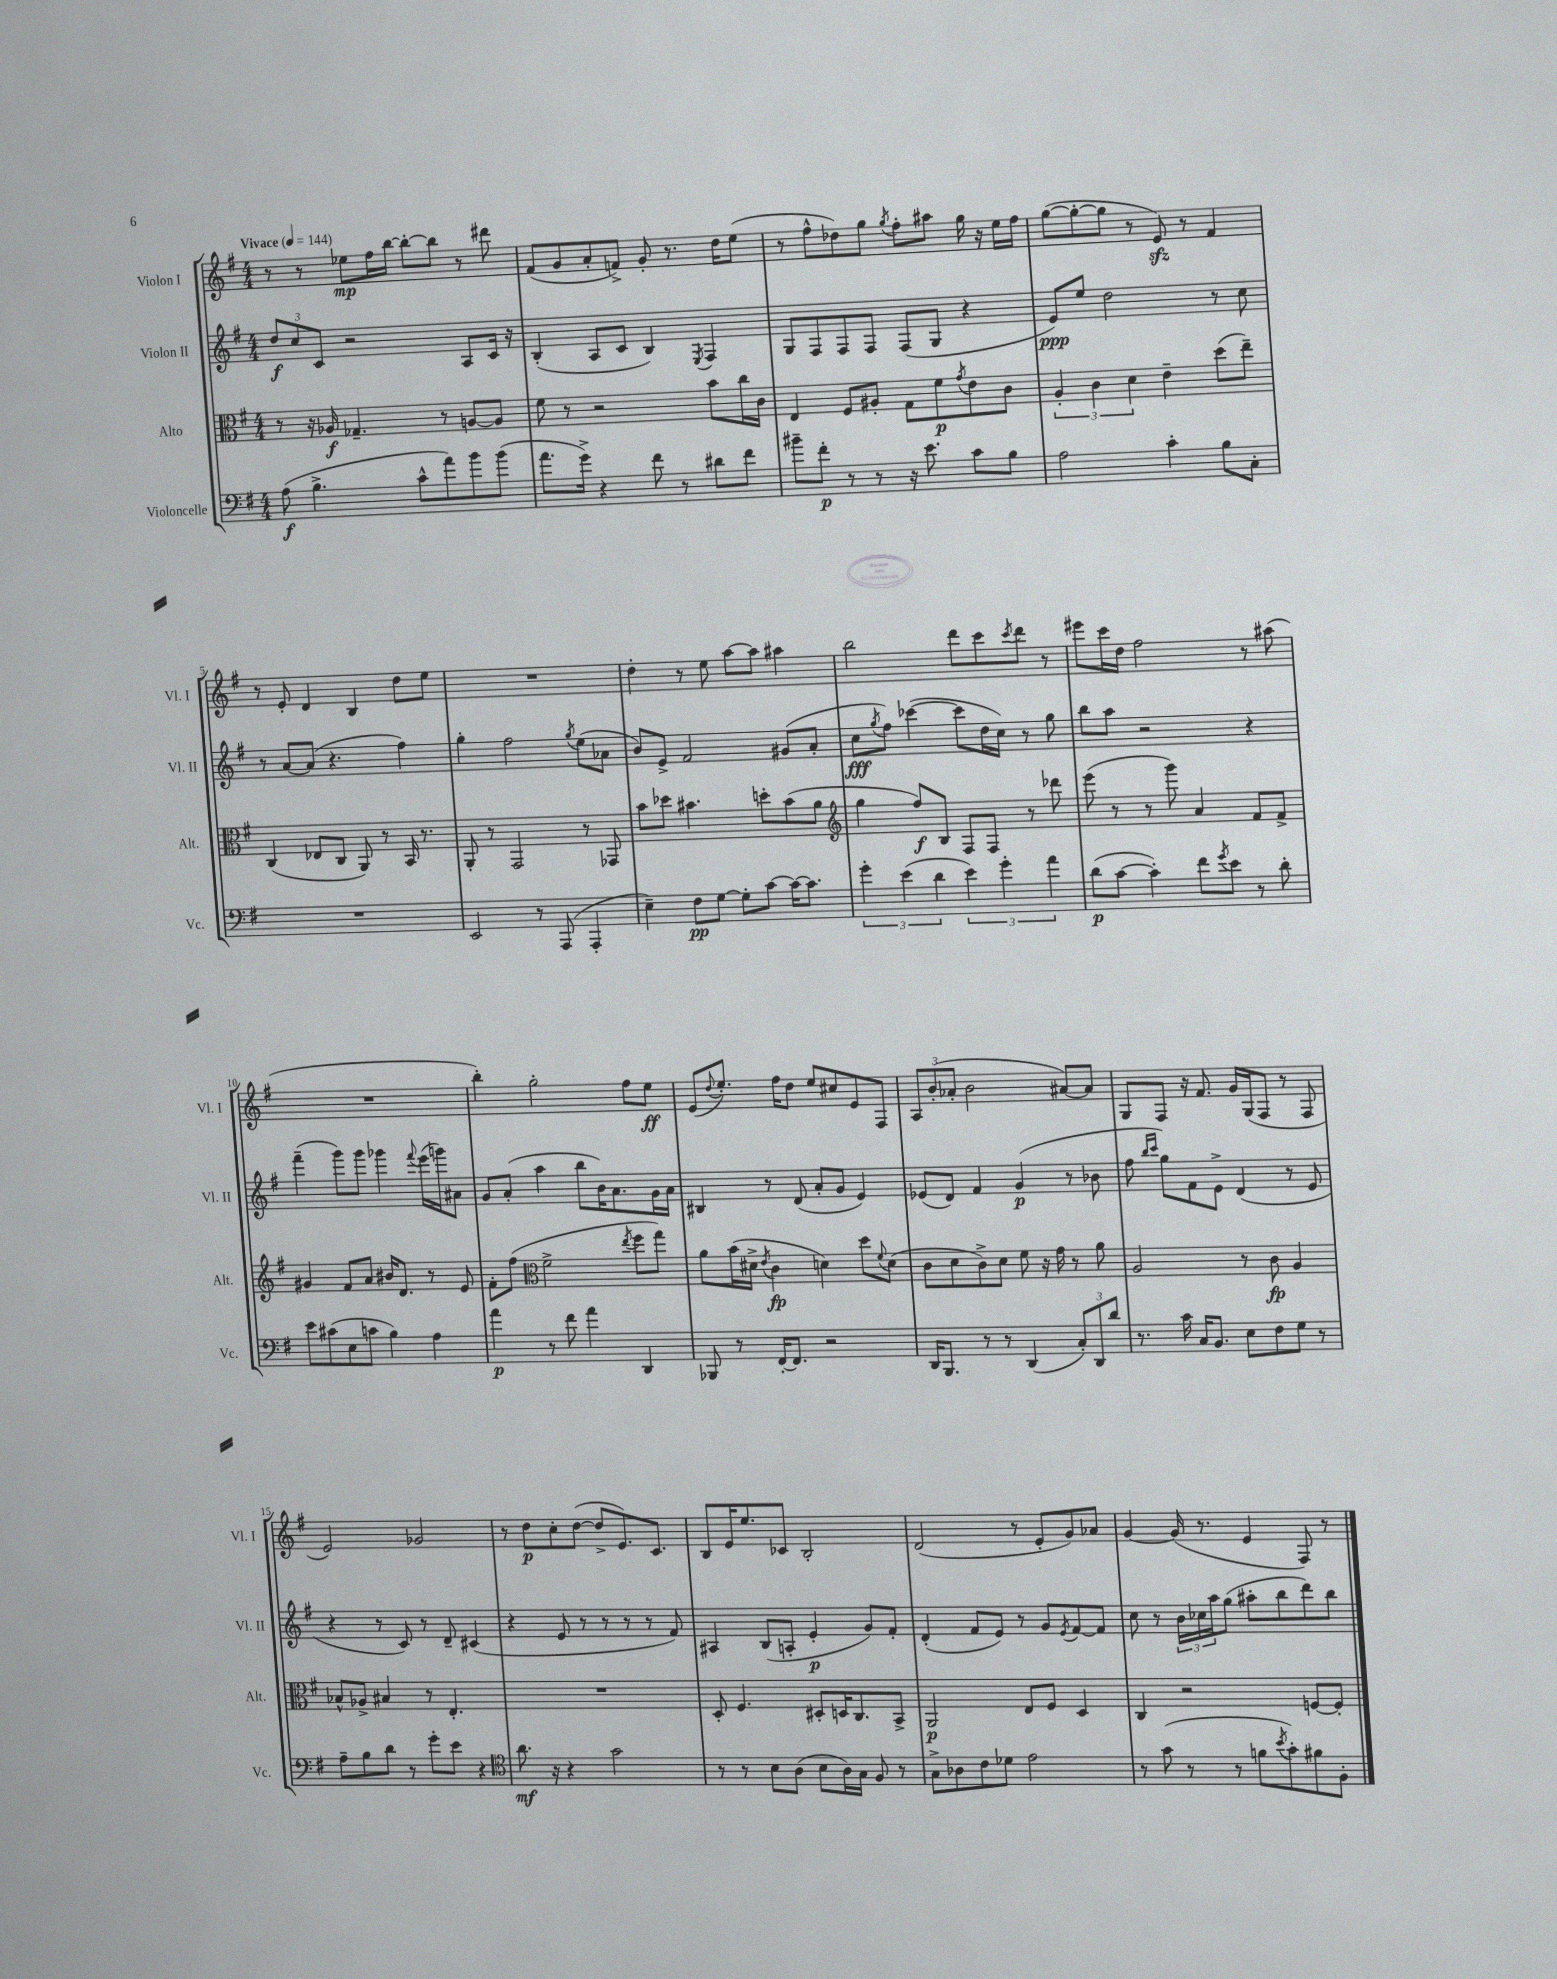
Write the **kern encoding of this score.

**kern	**kern	**kern	**kern
*staff4	*staff3	*staff2	*staff1
*clefF4	*clefC3	*clefG2	*clefG2
*k[f#]	*k[f#]	*k[f#]	*k[f#]
*M4/4	*M4/4	*M4/4	*M4/4
*MM144	*MM144	*MM144	*MM144
(8A\	8r	12dd/L	8r
.	.	12cc/	.
4.B^\	16r	.	8r
.	.	12c/J	.
.	16A-/	.	.
.	4.G-~/	2r	8ee-\L
.	.	.	16ff#\L
.	.	.	[16bb\JJ
8c^^\L	.	.	8bb'\_L
8a\)	8r	.	8bb\]J
8b\	[8A/L	8A/L	8r
(8b\J	8A/]J	16c/Jk	8ddd#\
.	.	16r	.
=	=	=	=
8.a\L	8f#\	(4B'/	(8f#/L
.	8r	.	8g/
16g^\Jk)	.	.	.
4r	2r	8A/L	8a'/
.	.	8c/J	8f^/J)
8f#\	.	4B/)	8g'/
8r	.	.	8.r
.	.	8qE/	.
8d#\L	8b\L	4F#/	.
.	.	.	16dd\LK
8f#\J	16cc\L	.	(8ee\J
.	16c\JJ	.	.
=	=	=	=
8b#~\L	4E/	8G/L	8r
8f#'\J	.	8F#/	8ff#^^\L
8r	8F#/L	8F#/	8dd-\)
8r	8A#'/J	8F#/J	8gg\J
.	.	.	8qgg/
16r	8G\L	(8F#/L	8ff#'\L
8.e\	.	.	.
.	8f#\	8G/J	8aa#\J
.	8qg/	.	.
8c\L	8e\	4r	16gg\
.	.	.	16r
8B\J	8c\J	.	16ee\LL
.	.	.	16ff#\JJ
=	=	=	=
2A\	6A'/	8e/L)	([8gg\L
.	.	8ee/J	8gg'\_
.	6c\	.	.
.	.	2dd\	8gg\]J
.	6d\	.	.
.	.	.	8r
4c'\	4e~\	.	8e/)
.	.	.	8r
8B\L	(8dd\L	8r	4f#/
8C'\J	8ee~\J)	8cc\	.
=	=	=	=
1r	(4C/	8r	8r
.	.	[8a/L	8e'/
.	8E-/L	(8a/]J	4d/
.	8C/J	4.r	.
.	8AA/)	.	4B/
.	8r	.	.
.	16BB/	4ff#\)	8dd\L
.	8.r	.	.
.	.	.	8ee\J
=	=	=	=
2EE/	8AA'/	4gg'\	1r
.	8r	.	.
.	2GG/	2ff#\	.
8r	.	.	.
(8AAA/	.	.	.
.	.	8qgg/	.
4AAA'/	8r	(8ee\L	.
.	8GG-/	8a-\J	.
=	=	=	=
4E~\)	8b\L	8b/L)	4dd'\
.	8dd-\J	8e^/J	.
8F#\L	4.b#\	2f#/	8r
[8G\J	.	.	8ee\
8G'\]L	.	.	[8aa\L
[8c\J	8dd'\L	.	8aa\]J
16c\_LK	(8b#\	(8g#/L	4aa#\
8.c\]J	.	.	.
.	8a\J	8a'/J	.
=	=	=	=
*	*clefG2	*	*
6g'\	4gg\	8cc\L	2bb\
.	.	8qgg/	.
.	.	8ff#\J)	.
(6e\	.	.	.
.	8ff#/L)	([4ccc-\	.
6d\	.	.	.
.	8B/J	.	.
6e\)	8F#/L	8ccc-\]L	8ddd\L
.	8F#/J	16dd\L	8ccc\
6g'\	.	.	.
.	.	16cc\JJ)	.
.	.	.	8qccc/
.	8r	8r	8ddd\J
6a\	.	.	.
.	8ddd-\	8gg\	8r
=	=	=	=
(8d\L	(8eee\	8bb\L	8eee#\L
[8c\J	8r	8aa\J	16ccc\L
.	.	.	16dd\JJ
4c'\])	8r	2r	2ff#\
.	8ggg\)	.	.
8f#\L	4a/	.	.
8qg/	.	.	.
8e\J	.	.	.
8r	8f#/L	4r	8r
8d'\	8f#^/J	.	(8aa#\
=	=	=	=
8e\L	4g#/	(4fff#~\	1r
(8c#\	.	.	.
8E\	8f#/L	8ggg\L)	.
8c\J	8a/J	8ggg\J	.
4B\)	16b#/LK	4ggg-\	.
.	8.d/J	.	.
.	.	8qqfff#/	.
4A\	8r	(16eee\LL	.
.	.	16ggg\J)	.
.	8e/	8a#\J	.
=	=	=	=
4a\	8f#'\L	8g/L	4bb'\)
.	(8ff#\J	(8a'/J	.
*	*clefC3	*	*
8r	2f#^\	4aa\	2gg'\
8f#\	.	.	.
4a\	.	8bb\L	.
.	.	16b\K)	.
.	.	8.a\	.
.	8qee/	.	.
4DD/	8ff#\L	.	8ff#\L
.	8gg\J)	16g\L	8ee\J
.	.	16a\JJ	.
=	=	=	=
8BBB-/	8a\L	4B#/	(8e/L
.	.	.	8qqdd/
8r	(16b\L	.	8.ee'/J)
.	16d#^\JJ	.	.
.	8qe/	.	.
[16FF#'/LK	4c\	8r	.
8.FF#/]J	.	.	16ff#\LK
.	.	(8d/	8dd\J
2r	4d\)	8a'/L	8ee/L
.	.	8g/J	8cc#/
.	8dd\L	4e/)	8e/
.	8qqf#/	.	.
.	(8d\J	.	8F#/J
=	=	=	=
16DD/LK	8c\L	(8e-/L	12A/L
8.BBB/J	.	.	.
.	.	.	(12b'/
.	8d\	8d/J)	.
.	.	.	12a-'/J
8r	8c^\)	4f#/	2b\
8r	8d\J	.	.
(4DD/	8f#\	(4g/	.
.	16r	.	.
.	16g\	.	.
12C'/L)	8r	8r	[8a#/L)
12DD/	.	.	.
.	8a\	8b-\	8a#/]J
12d/J	.	.	.
=	=	=	=
8.r	2A/	8ff#\	8G/L
.	.	16qqbb/LL	.
.	.	16qqccc/JJ	.
.	.	8gg\L)	8F#/J
16c\	.	.	.
16C/LK	.	8f#\	16r
8.BB/J	.	.	8.f#/
.	.	8e^\J	.
8E\L	8r	(4d/	16g/LL
.	.	.	(16G/J
8F#\	8c\	.	8F#/J
8G\J	4A/	8r	8r
8r	.	8e/	8F#/
=	=	=	=
8A~\L	8B-^^/L	4r	2e/)
8B\	8A-^/J	.	.
8d\J	4B#/	8r	.
8r	.	8c/)	.
8g'\L	8r	8r	2g-/
8e\J	4.E'/	8d~/	.
4r	.	(4c#/	.
=	=	=	=
*clefC4	*	*	*
8.a\	1r	4r	8r
.	.	.	8dd\L
16r	.	.	.
4r	.	8e/	8cc'\
.	.	8r	([8dd\J
2g\	.	8r	8dd^/]L
.	.	8r	8.e/)
.	.	8r	.
.	.	.	8.c/J
.	.	8f#/)	.
=	=	=	=
8r	8D'/	4A#/	8B/L
8r	4.F#/	.	16e/K
.	.	.	8.ee/
8B\L	.	(8B/L	.
(8A\J	.	8A'/J	8c-/J
8B\L	8D#'/L	4e'/	2B'/
16A\L)	16D/K	.	.
16G\JJ	8.C/	.	.
8F#/	.	8g/L)	.
8r	8BB^/J	8f#'/J	.
=	=	=	=
8G^\L	2AA/	(4d'/	(2d/
8A-\	.	.	.
8c\	.	8f#/L	.
8d-\J	.	8e/J)	.
2e\	8E/L	8r	8r
.	8F#/J	8g/L	8e'/L
.	.	8qe/	.
.	4D/	[8f#/	8g/)
.	.	8f#/]J	8a-/J
=	=	=	=
8r	4C/	8cc\	[4g/
(8g\	.	8r	.
8r	2r	24b\LL	(16g/]
.	.	24cc-\	.
.	.	.	8.r
.	.	24aa\J	.
8r	.	(8gg\J	.
8f\L	.	8aa#'\L	4e/
8qb/	.	.	.
8g'\)	.	8bb\	.
8f#\	[8F/L	8ddd\)	8F#/)
8F#'\J	8F'/]J	8bb\J	8r
==	==	==	==
*-	*-	*-	*-
